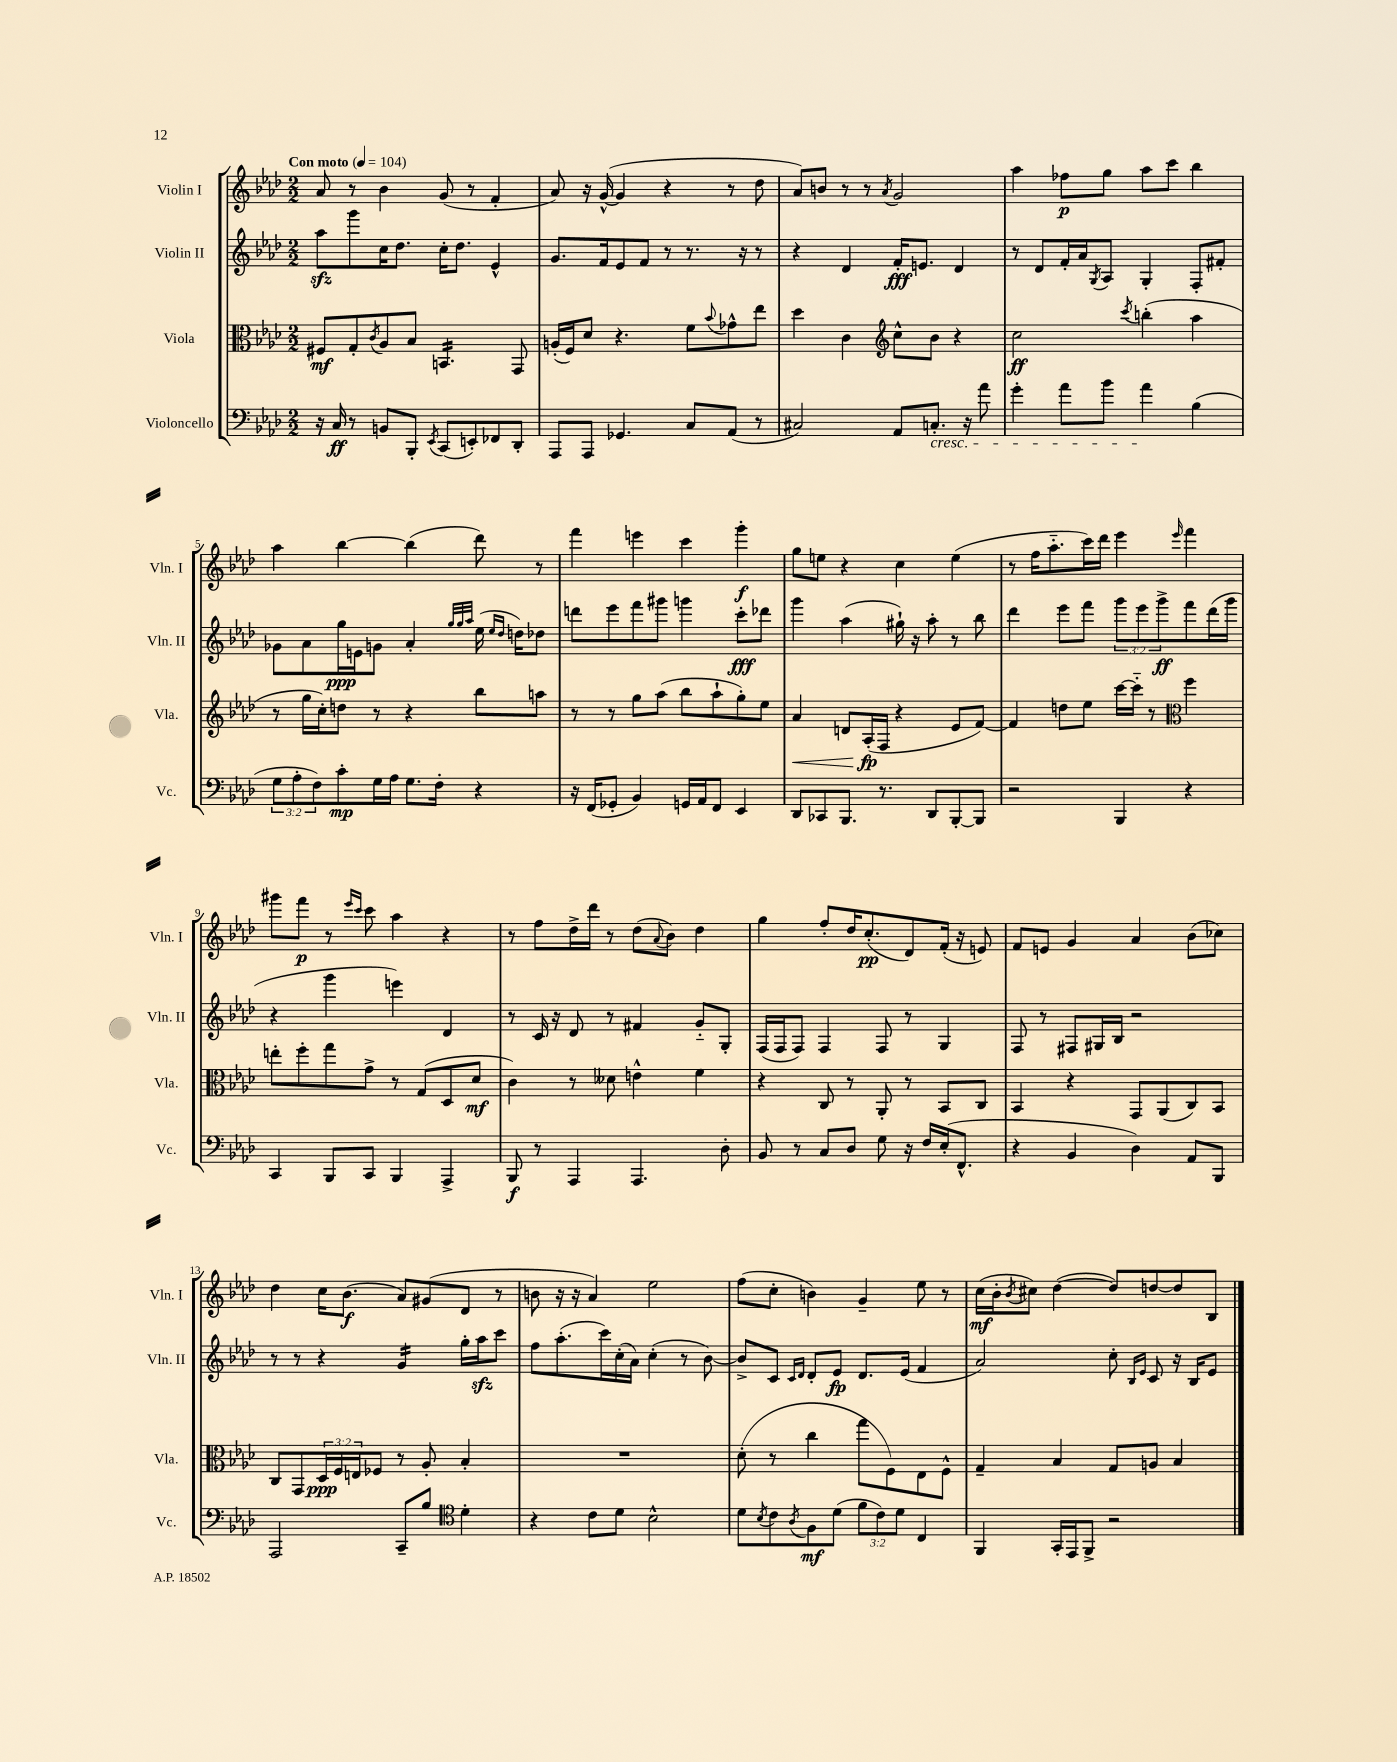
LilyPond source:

<<
\new StaffGroup <<
\new Staff = "s0" \with { instrumentName = "Violin I" shortInstrumentName = "Vln. I" } {
    \clef treble \key aes \major \numericTimeSignature \time 2/2 \tempo "Con moto" 4 = 104
    aes'8 r8 bes'4 g'8( r8 f'4-. |
    aes'8) r16 g'16~-^( g'4 r4 r8 des''8 |
    aes'8) b'8 r8 r8 \acciaccatura { aes'8 } g'2 |
    aes''4 fes''8\p g''8 aes''8 c'''8 bes''4 |
    aes''4 bes''4~ bes''4( des'''8) r8 |
    f'''4 e'''4 c'''4 g'''4-.\f |
    g''8 e''8 r4 c''4 e''4( |
    r8 f''16 aes''8.-_ c'''16) des'''16 ees'''4 \grace { ees'''16 } f'''4 |
    gis'''8 f'''8\p r8 \grace { ees'''16 c'''16 } c'''8 aes''4 r4 |
    r8 f''8 des''16-> des'''16 r8 des''8( \appoggiatura { aes'8 } bes'8) des''4 |
    g''4 f''8-. des''16 c''8.-.\pp( des'8) f'16-.( r16 e'8) |
    f'8 e'8 g'4 aes'4 bes'8( ces''8) |
    des''4 c''16 bes'8.\f( aes'8) gis'8( des'8 r8 |
    b'8 r16 r16 aes'4) ees''2 |
    f''8( c''8-. b'4) g'4-- ees''8 r8 |
    c''16\mf( bes'16-. \acciaccatura { bes'8 } cis''8) des''4~( des''8) d''8~ d''8 bes8 \bar "|." |
}
\new Staff = "s1" \with { instrumentName = "Violin II" shortInstrumentName = "Vln. II" } {
    \clef treble \key aes \major \numericTimeSignature \time 2/2 \override Staff.TupletNumber.text = #tuplet-number::calc-fraction-text
    aes''8\sfz g'''8 c''16 des''8. c''16-. des''8. ees'4-^ |
    g'8. f'16 ees'8 f'8 r8 r8. r16 r8 |
    r4 des'4 f'16-.\fff e'8. des'4 |
    r8 des'8 f'16-. aes'16 \acciaccatura { g8 } aes8 g4-. f8-. fis'8-. |
    ges'8 aes'8 g''16\ppp e'16 g'8 aes'4-. \grace { g''32 g''32 aes''32 } ees''16( \grace { ees''16 des''16 } d''16) des''8 |
    d'''8 ees'''8 f'''8 gis'''8 g'''4 c'''8-.\fff des'''8 |
    g'''4 aes''4( gis''16-!) r16 aes''8-. r8 bes''8 |
    des'''4 ees'''8 f'''8 \tuplet 3/2 { g'''8 ees'''8 g'''8->\ff } f'''8 des'''16( g'''16 |
    r4 g'''4 e'''4) des'4 |
    r8 c'16 r16 des'8 r8 fis'4 g'8-_ g8-. |
    f16( f16 f8) f4 f8 r8 g4 |
    f8 r8 fis8 gis16 bes16 r2 |
    r8 r8 r4 g'4:16 g''16-. aes''16\sfz c'''8 |
    f''8 aes''8.-.( c'''16) c''16-.( aes'16) c''4-.( r8 bes'8~) |
    bes'8-> c'8 \grace { c'16 des'16 } des'8-. ees'8\fp des'8. ees'16( f'4 |
    aes'2) c''8-. \grace { bes16 ees'16 } c'8 r16 bes16 ees'8 \bar "|." |
}
\new Staff = "s2" \with { instrumentName = "Viola" shortInstrumentName = "Vla." } {
    \clef alto \key aes \major \numericTimeSignature \time 2/2 \override Staff.TupletNumber.text = #tuplet-number::calc-fraction-text
    fis8\mf g8-. \acciaccatura { c'8 } aes8 bes8 b,4.:16 g,8 |
    a16-.( f16) des'8 r4. f'8 \appoggiatura { bes'8 } ges'8-^ ees''8 |
    des''4 c'4 \clef treble c''8-^ bes'8 r4 |
    c''2\ff \acciaccatura { c'''8 } b''4-.( aes''4 |
    r8 g''16 c''16-.) d''8 r8 r4 bes''8 a''8 |
    r8 r8 g''8 aes''8( bes''8 aes''8-! g''8-.) ees''8 |
    aes'4\< d'8 aes16-.\fp\!( f16 r4 ees'8 f'8~) |
    f'4 d''8 ees''8 c'''16~ c'''16-_ r8 \clef alto f''4 |
    e''8-. f''8-. g''8 g'8-> r8 g8( des8 des'8\mf |
    c'4) r8 deses'8 e'4-^ f'4 |
    r4 c8 r8 aes,8-. r8 bes,8 c8 |
    bes,4 r4 g,8 aes,8( c8) bes,8 |
    c8 g,8 \tuplet 3/2 { des16\ppp f16 e16 } fes8 r8 aes8-. bes4-. |
    R1 |
    des'8-.( r8 c''4 g''8 f8) ees8 f8-^ |
    g4-- bes4 g8 a8 bes4 \bar "|." |
}
\new Staff = "s3" \with { instrumentName = "Violoncello" shortInstrumentName = "Vc." } {
    \clef bass \key aes \major \numericTimeSignature \time 2/2 \override Staff.TupletNumber.text = #tuplet-number::calc-fraction-text
    r16 c16\ff r8 b,8 bes,,8-. \acciaccatura { ees,8 } c,8( e,8-.) fes,8 des,8-. |
    aes,,8 aes,,8 ges,4. c8 aes,8( r8 |
    cis2) aes,8 c8.-.\cresc r16 aes'8 |
    g'4-. aes'8 bes'8 aes'4\! bes4( |
    \tuplet 3/2 { g8 aes8-. f8) } c'8-.\mp g16 aes16 g8. f16-. r4 |
    r16 f,16( ges,8-. bes,4) g,16 aes,16 f,8 ees,4 |
    des,8 ces,8 bes,,8. r8. des,8 bes,,8~-. bes,,8 |
    r2 bes,,4 r4 |
    c,4 bes,,8 c,8 bes,,4 aes,,4-> |
    bes,,8\f r8 aes,,4 aes,,4. des8-. |
    bes,8 r8 c8 des8 g8 r16 f16 ees16-.( f,8.-^ |
    r4 bes,4 des4) aes,8 bes,,8 |
    aes,,2 c,8-- bes8 \clef tenor des'4-. |
    r4 c'8 des'8 bes2-^ |
    des'8 \acciaccatura { bes8 } c'8 \acciaccatura { aes8 } f8\mf des'8( \tuplet 3/2 { f'8 c'8) des'8 } c4 |
    f,4 g,16-. ees,16 f,8-> r2 \bar "|." |
}
>>
>>
